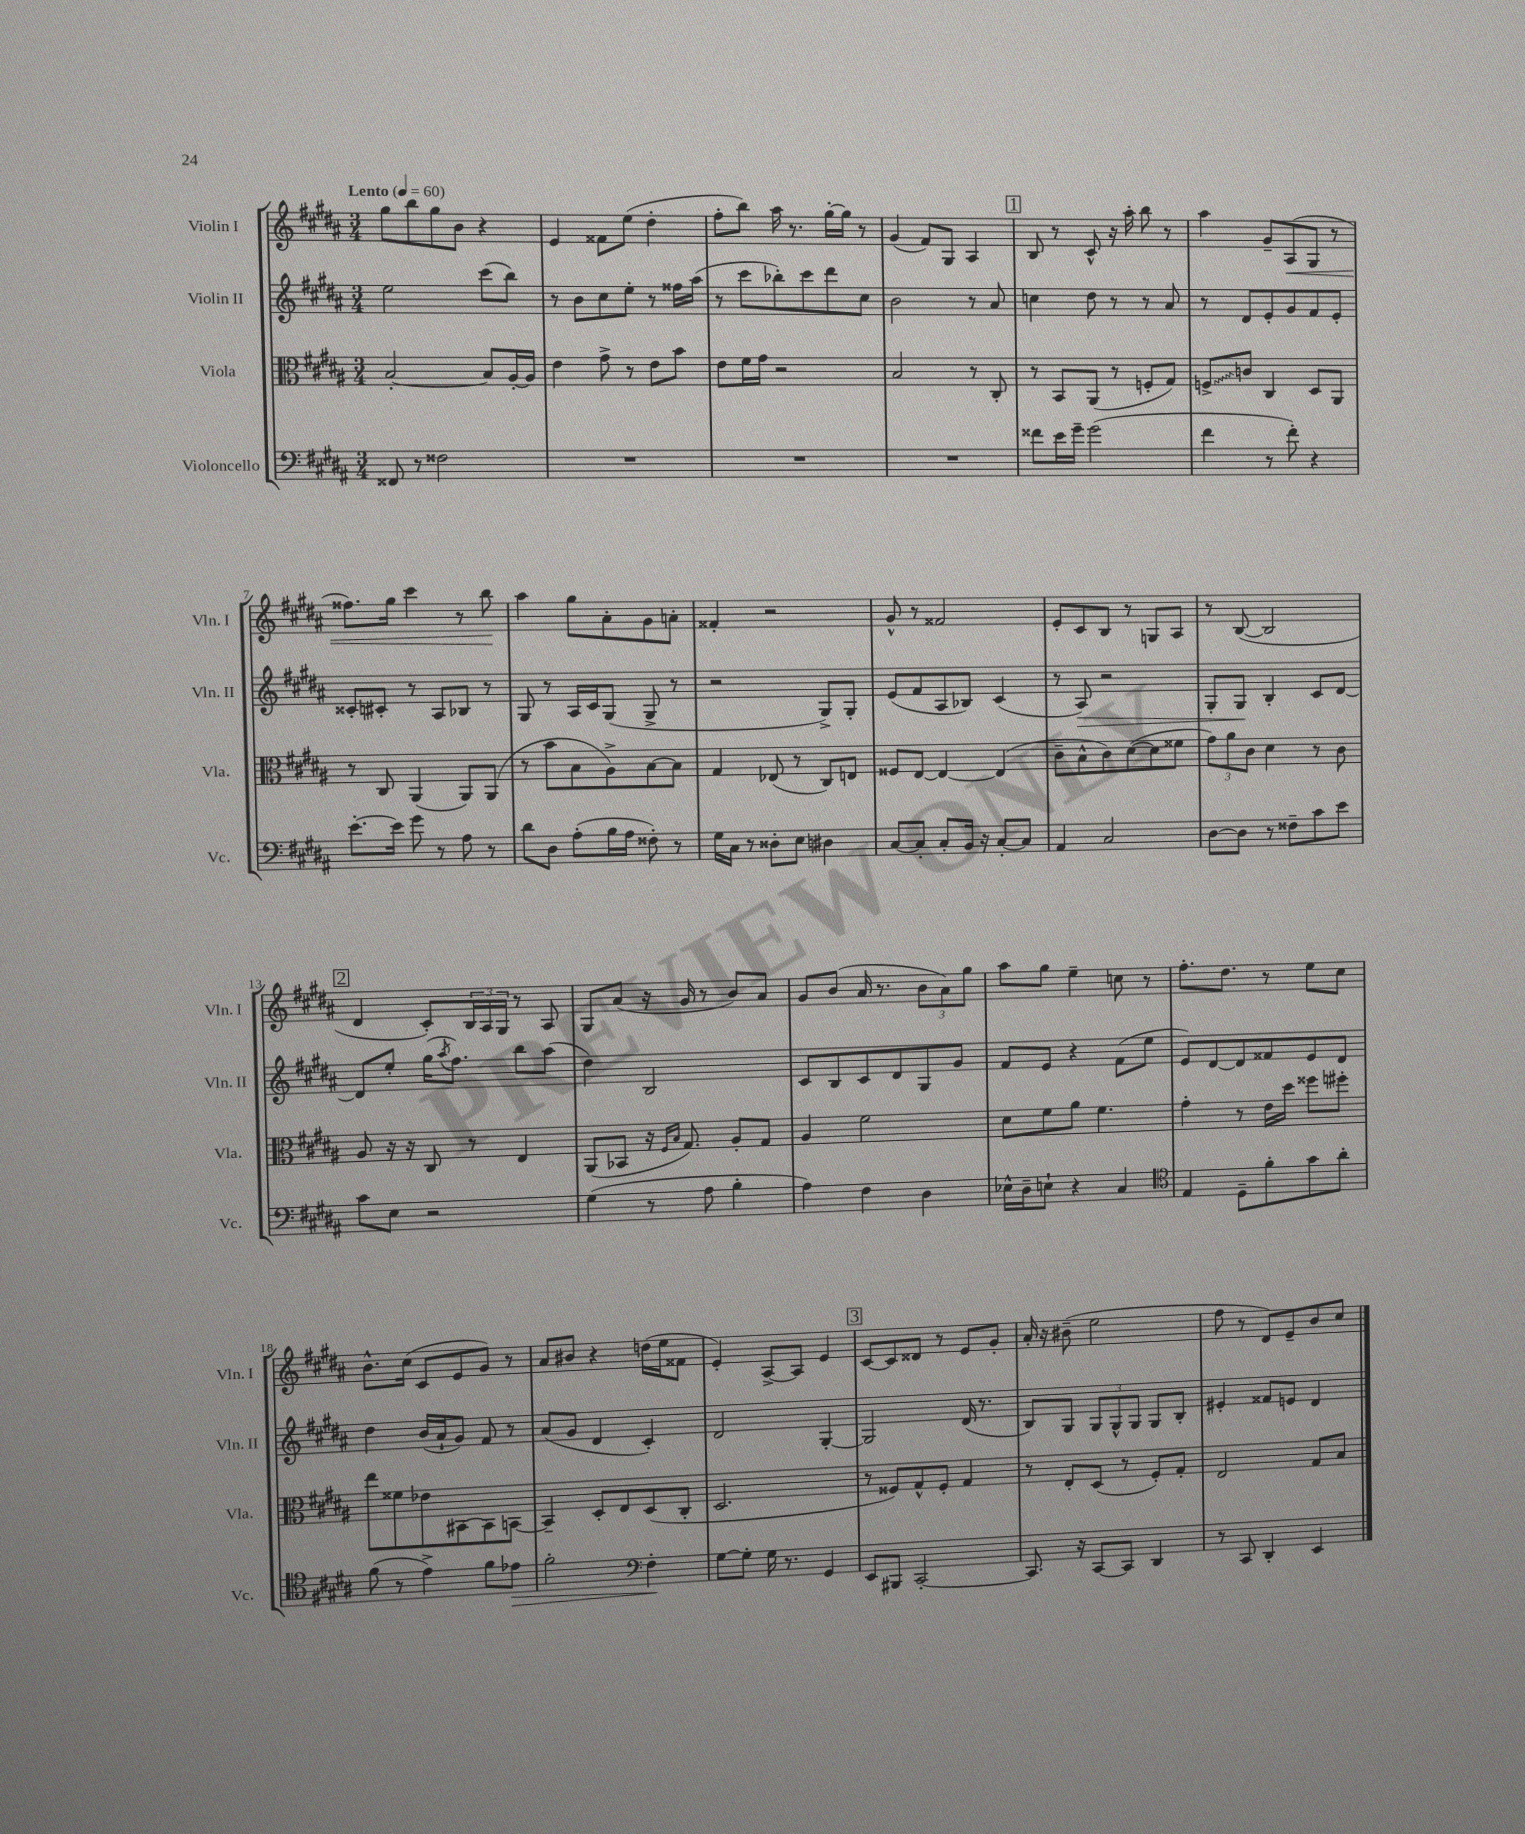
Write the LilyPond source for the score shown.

<<
\new StaffGroup <<
\new Staff = "s0" \with { instrumentName = "Violin I" shortInstrumentName = "Vln. I" } {
    \clef treble \key b \major \numericTimeSignature \time 3/4 \tempo "Lento" 4 = 60
    gis''8 b''8 gis''8 b'8 r4 |
    e'4 fisis'8 e''8( dis''4-. |
    fis''8-. b''8) ais''16 r8. gis''16~-. gis''16 r8 |
    gis'4( fis'8) gis8 ais4 |
    \mark \markup { \box "1" } b8 r8 cis'8-^ r16 ais''16-. b''8 r8 |
    ais''4 gis'8-- ais8\<( gis8 r8 |
    fisis''8.) gis''16 cis'''4 r8 b''8\! |
    ais''4 gis''8 ais'8-. gis'8 a'8-. |
    fisis'4-. r2 |
    gis'8-^ r8 fisis'2 |
    e'8-. cis'8 b8 r8 g8 ais8 |
    r8 b8~( b2 |
    \mark \markup { \box "2" } dis'4 cis'8-.) \tuplet 3/2 { b16 ais16 gis16 } r8 ais8 |
    gis8 ais'8( r16 gis'16 r8 b'8) ais'8 |
    gis'8 b'8( ais'16 r8. \tuplet 3/2 { b'8 ais'8) gis''8 } |
    ais''8 gis''8 e''4-- c''8 r8 |
    fis''8.-. dis''8. r8 e''8 cis''8 |
    b'8.-^ cis''16( cis'8 e'8 gis'8) r8 |
    ais'8 bis'8 r4 d''16( e''16 fisis'8 |
    e'4-.) ais8~-> ais8 e'4 |
    \mark \markup { \box "3" } cis'8~ cis'8 disis'8 r8 e'8 gis'8-. |
    ais'16-. r16 bis'8--( e''2 |
    fis''8 r8 dis'8) e'8-- b'8 cis''8 \bar "|." |
}
\new Staff = "s1" \with { instrumentName = "Violin II" shortInstrumentName = "Vln. II" } {
    \clef treble \key b \major \numericTimeSignature \time 3/4
    e''2 cis'''8( b''8) |
    r8 b'8 cis''8 e''8-. r8 fisis''16 ais''16( |
    r8 cis'''8 bes''8-.) cis'''8 dis'''8 cis''8 |
    b'2 r8 ais'8 |
    \mark \markup { \box "1" } c''4 dis''8 r8 r8 ais'8 |
    r8 dis'8 e'8-. gis'8 fis'8 e'8-. |
    cisis'8-. cis'8-. r8 ais8 bes8 r8 |
    gis8 r8 ais16 cis'16 gis8( gis8-> r8 |
    r2 gis8->) gis8-. |
    e'8( fis'8 ais8 bes8) cis'4( |
    r8 ais8\>) r2 |
    gis8-. gis8\! b4-. cis'8 dis'8~ |
    \mark \markup { \box "2" } dis'8 e''8-. gis''16( \acciaccatura { ais''8 } fis''8.) b''8 ais''8( |
    dis''4) b2 |
    cis'8 b8 cis'8 dis'8 gis8 gis'8 |
    fis'8 e'8 r4 fis'8( e''8 |
    e'8) dis'8~ dis'8 fisis'8 e'8 dis'8 |
    dis''4 b'16( ais'16-! gis'8) fis'8 r8 |
    ais'8( gis'8 dis'4 cis'4-.) |
    dis'2 gis4~-. |
    \mark \markup { \box "3" } gis2 dis'16( r8. |
    b8) gis8 \tuplet 3/2 { gis8 gis8-^ gis8 } gis8 b8-. |
    eis'4-. fisis'8 e'8 dis'4 \bar "|." |
}
\new Staff = "s2" \with { instrumentName = "Viola" shortInstrumentName = "Vla." } {
    \clef alto \key b \major \numericTimeSignature \time 3/4
    b2~-. b8 ais16~-. ais16 |
    e'4 gis'8-> r8 e'8 b'8 |
    e'8 fis'16 gis'16 r2 |
    b2 r8 cis8-. |
    \mark \markup { \box "1" } r8 b,8 ais,8( r8 f8-. gis8) |
    \once \override Glissando.style = #'zigzag f8->\glissando c'8 cis4 dis8 ais,8 |
    r8 cis8 ais,4( ais,8) ais,8( |
    r8 b'8 b8 ais8->) b8~ b8 |
    gis4 ees8( r8 cis8) e8 |
    fisis8 e8~ e4~ e4( |
    cis'8-- b8-^ cis'8) dis'8~( dis'8 fisis'8 |
    \tuplet 3/2 { gis'8) ais'8 cis'8 } dis'4 r8 cis'8 |
    \mark \markup { \box "2" } ais8 r16 r16 cis8 r8 e4 |
    ais,8( bes,8 r16 \grace { fis16 b16 } gis8.) ais8-. gis8 |
    ais4 fis'2 |
    dis'8 fis'8 ais'8 fis'4. |
    gis'4-. r8 e'16 dis''16 fisis''8 fis''8-. |
    e''8 fisis'8 ees'8 bis,8~ bis,8 b,8~ |
    b,4-- dis8-. e8 dis8( cis8-. |
    dis2. |
    \mark \markup { \box "3" } r8 fisis8) gis8-^ fisis8-. gis4 |
    r8 e8-. dis8( r8 fis8-.) gis8-. |
    e2 gis8 b8 \bar "|." |
}
\new Staff = "s3" \with { instrumentName = "Violoncello" shortInstrumentName = "Vc." } {
    \clef bass \key b \major \numericTimeSignature \time 3/4
    fisis,8 r8 fisis2 |
    R2. |
    R2. |
    R2. |
    \mark \markup { \box "1" } fisis'8 e'16 gis'16-- gis'2( |
    fis'4 r8 fis'8-.) r4 |
    e'8.~-. e'16 gis'8 r8 ais8 r8 |
    dis'8 dis8 ais8-.( b16 ais16 fisis8-.) r8 |
    gis16 cis16 r8 disis8-. e8 dis4 |
    cis8~ cis8-. cis8-. b,16 r16 cis8~-. cis8 |
    ais,4 cis2 |
    dis8~ dis8 r8 fisis8-- cis'8 e'8 |
    \mark \markup { \box "2" } cis'8 e8 r2 |
    gis4( r8 ais8 b4-. |
    ais4) fis4 dis4 |
    ees16-^ dis16-- e8-! r4 cis4 |
    \clef tenor e4 dis8-- fis'8-. gis'8 ais'8-. |
    fis'8( r8 e'4->) fis'8 ees'8\> |
    fis'2-. \clef bass fis4-.\! |
    gis8~ gis8-. gis16 r8. gis,4 |
    \mark \markup { \box "3" } e,8 bis,,8 cis,2~-. |
    cis,8. r16 cis,8~ cis,8 dis,4 |
    r8 cis,8 dis,4-. e,4 \bar "|." |
}
>>
>>
